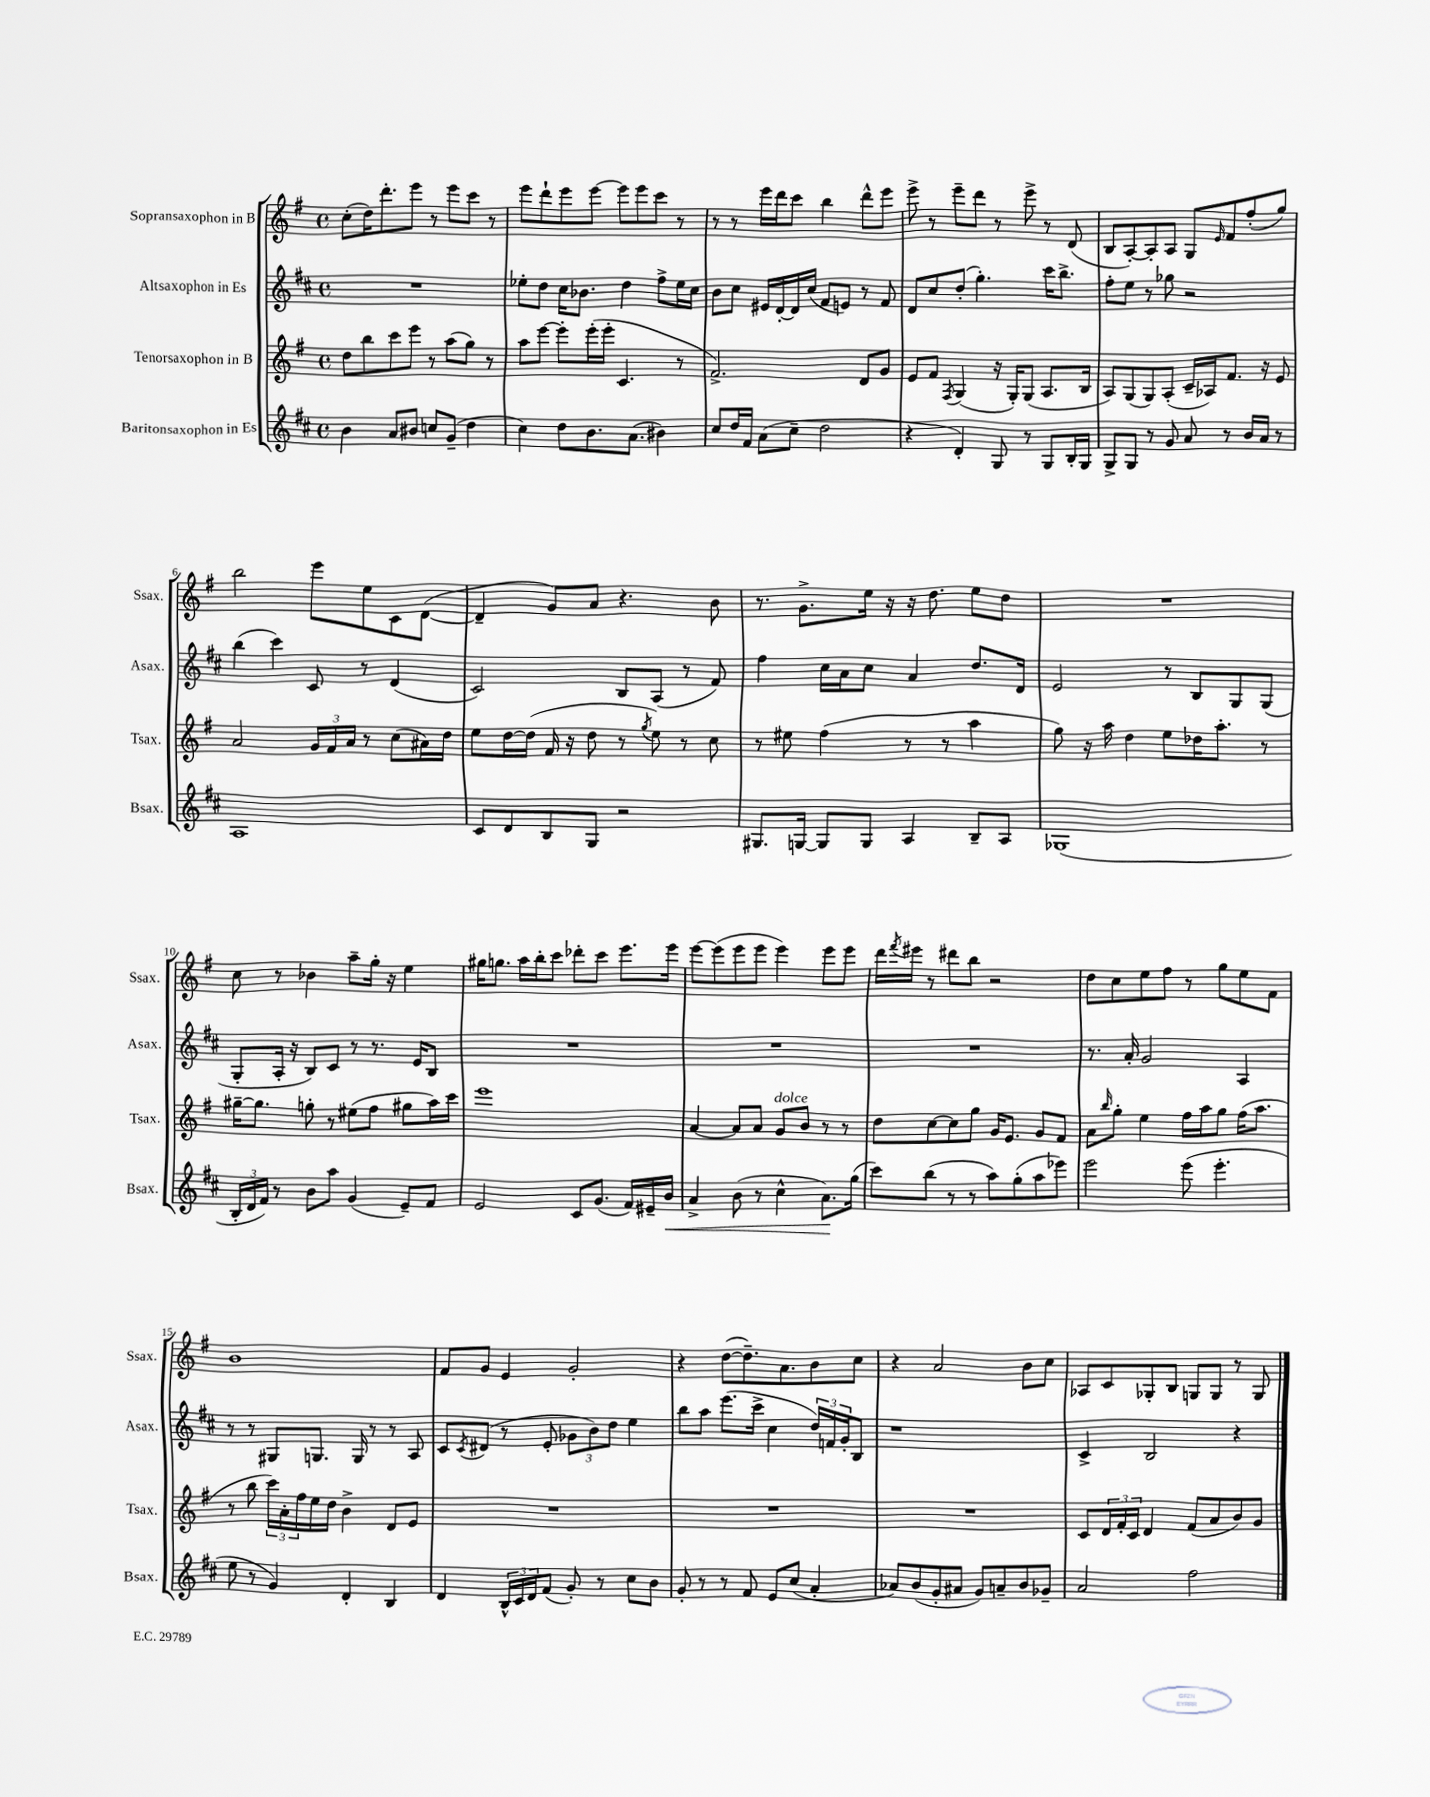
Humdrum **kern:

**kern	**kern	**kern	**kern
*staff4	*staff3	*staff2	*staff1
*clefG2	*clefG2	*clefG2	*clefG2
*k[f#c#]	*k[f#]	*k[f#c#]	*k[f#]
*M4/4	*M4/4	*M4/4	*M4/4
*met(c)	*met(c)	*met(c)	*met(c)
4b	8dd	1r	(8cc'
.	8bb	.	16dd)
.	.	.	8.ddd'
8a	8ccc	.	.
8b#	8eee	.	8eee
8cc	8r	.	8r
(8g~	(8aa	.	8eee
4dd	8gg)	.	8ccc
.	8r	.	8r
=	=	=	=
4cc#)	8aa	8ee-'	8eee
.	[8eee	8dd	8ddd`
8dd	8eee']	16cc#	8eee
.	.	8.b-	.
8.b	(16eee'	.	[8eee
.	16eee'	.	.
.	4.c	4dd	8eee]
(8.a	.	.	.
.	.	.	8eee
4b#)	.	8ff#^	8ccc
.	8r	16ee-	8r
.	.	16cc#	.
=	=	=	=
8cc#	2.f#^)	8b	8r
16dd	.	8cc#	8r
16f#	.	.	.
(8a	.	16e#	16eee
.	.	[16d'	16ddd
8cc#~	.	16d]	8ccc
.	.	(16cc#	.
2dd	.	8f#	4bb
.	.	8e)	.
.	8d	8r	8ddd^^
.	8g	8f#	8eee
=	=	=	=
4r	8e	8d	8eee^
.	8f#	8cc#	8r
.	8qF#	.	.
4d')	(4G	(8dd'	8eee~
.	.	4.gg')	8ddd
8G	16r	.	8r
.	16G')	.	.
8r	(8G	.	8eee^
8G	8.A	16ccc#	8r
.	.	8.bb^	.
16B'	.	.	(8d
16G	16B	.	.
=	=	=	=
8G^	8A)	8ff#'	8B
8G	(8G	8ee	[8A')
8r	8G)	8r	8A']
8g	(8A'	8gg-	8A
8a	16c~	2r	8G
.	16A-)	.	.
.	.	.	16qqe
8r	8.f#	.	8f#
16b	.	.	(8ff#'
16a	16r	.	.
8r	8e	.	8gg)
=	=	=	=
1A	2a	(4bb	2bb
.	.	4ccc#)	.
.	24g	8c#	8eee
.	24f#	.	.
.	24a	.	.
.	8r	8r	8ee
.	(8cc	(4d	8c
.	16a#)	.	([8d
.	16dd	.	.
=	=	=	=
8c#	8ee	2c#)	4d~]
8d	[16dd	.	.
.	(16dd]	.	.
8B	16f#	.	8g)
.	16r	.	.
8G	8dd	.	8a
2r	8r	8B	4.r
.	8qgg	.	.
.	8ee)	(8A	.
.	8r	8r	.
.	8cc	8f#)	8b
=	=	=	=
8.G#	8r	4ff#	8.r
.	8ee#	.	.
[16G	.	.	8.g^
8G]	(4ff#	16cc#	.
.	.	16a	.
8G	.	8cc#	16ee
.	.	.	16r
4A	8r	4a	16r
.	.	.	8.dd
.	8r	.	.
8B~	4aa	8.dd	8ee
8A	.	.	8dd
.	.	16d	.
=	=	=	=
(1G-	8gg)	2e	1r
.	16r	.	.
.	16aa	.	.
.	4dd	.	.
.	8ee	8r	.
.	16dd-	8B	.
.	8.aa'	.	.
.	.	8G	.
.	8r	(8G	.
=	=	=	=
24B'	[16gg#~	8G'	8cc
24d	.	.	.
.	8.gg#]	.	.
24f#)	.	.	.
8r	.	16A'	8r
.	.	16r	.
8b	8gg'	8B)	4b-
8aa	8r	8c#	.
(4g	(8ee#	8r	8aa~
.	8ff#	8.r	16gg'
.	.	.	16r
8e~)	8gg#	.	4ee
.	.	16e	.
8f#	16aa)	8B	.
.	16ccc	.	.
=	=	=	=
2e	1eee	1r	16gg#
.	.	.	8.gg
.	.	.	16aa
.	.	.	16bb'
.	.	.	8ccc
8c#	.	.	8ddd-'
(8.g	.	.	8ccc
.	.	.	8.eee
16f#)	.	.	.
16e#~	.	.	.
16b	.	.	16eee
=	=	=	=
4a^	[4a	1r	[8eee
.	.	.	(8eee]
(8b	8a]	.	8eee
8r	8a	.	8eee
4cc#^^	8g	.	4eee)
.	8b	.	.
8.a)	8r	.	8eee
.	8r	.	8eee
(16gg	.	.	.
=	=	=	=
8ccc#)	8dd	1r	16ddd
.	.	.	8qfff#
.	.	.	16eee#
(8bb	[8cc	.	8r
8r	8cc]	.	8ddd#
8r	8gg	.	8bb
8aa)	16g	.	2r
.	8.e	.	.
(8gg'	.	.	.
8aa	8g	.	.
8eee-)	8f#	.	.
=	=	=	=
2eee	8a	8.r	8dd
.	16qqbb	.	.
.	8gg'	.	8cc
.	.	16a'	.
.	4ee	2g	8ee
.	.	.	8ff#
(8eee	16ff#	.	8r
.	16aa	.	.
4.eee'	8gg	.	8gg
.	(16ff#	4A	8ee
.	8.aa	.	.
.	.	.	8f#
=	=	=	=
8ee	8r	8r	1b
8r	8bb	8r	.
4g)	24ccc)	8G#	.
.	24a'	.	.
.	24ff#	.	.
.	16ee	8.G	.
.	16dd	.	.
4d'	4b^	.	.
.	.	16G	.
.	.	8r	.
4B	8d	8r	.
.	8e	8A	.
=	=	=	=
4d	1r	8c#	8f#
.	.	8qc#	.
.	.	(8d#	8g
24B^^	.	8r	4e
24c#	.	.	.
24d	.	.	.
(8f#	.	8e'	.
8g')	.	12g-	2g'
.	.	12b)	.
8r	.	.	.
.	.	12dd	.
8cc#	.	4ee	.
8b	.	.	.
=	=	=	=
8g'	1r	8bb	4r
8r	.	8aa	.
8r	.	(8.eee	([8dd
8f#	.	.	8.dd~])
.	.	16ccc#^	.
8e	.	4cc#	.
.	.	.	8.a
(8cc#	.	.	.
4a'	.	24dd)	8b
.	.	24f	.
.	.	24g'	.
.	.	8B	8cc
=	=	=	=
8a-)	1r	1r	4r
(8b	.	.	.
8g'	.	.	2a
8a#	.	.	.
8g)	.	.	.
8a~	.	.	.
8b	.	.	8b
8g-~	.	.	8cc
=	=	=	=
2a	8c	4c#^	8A-
.	24d	.	8c
.	24f#'	.	.
.	24c	.	.
.	4d	2B	8G-'
.	.	.	8B
2ff#	(8f#	.	8G
.	8a	.	8G
.	8b)	4r	8r
.	8g	.	8G
==	==	==	==
*-	*-	*-	*-
